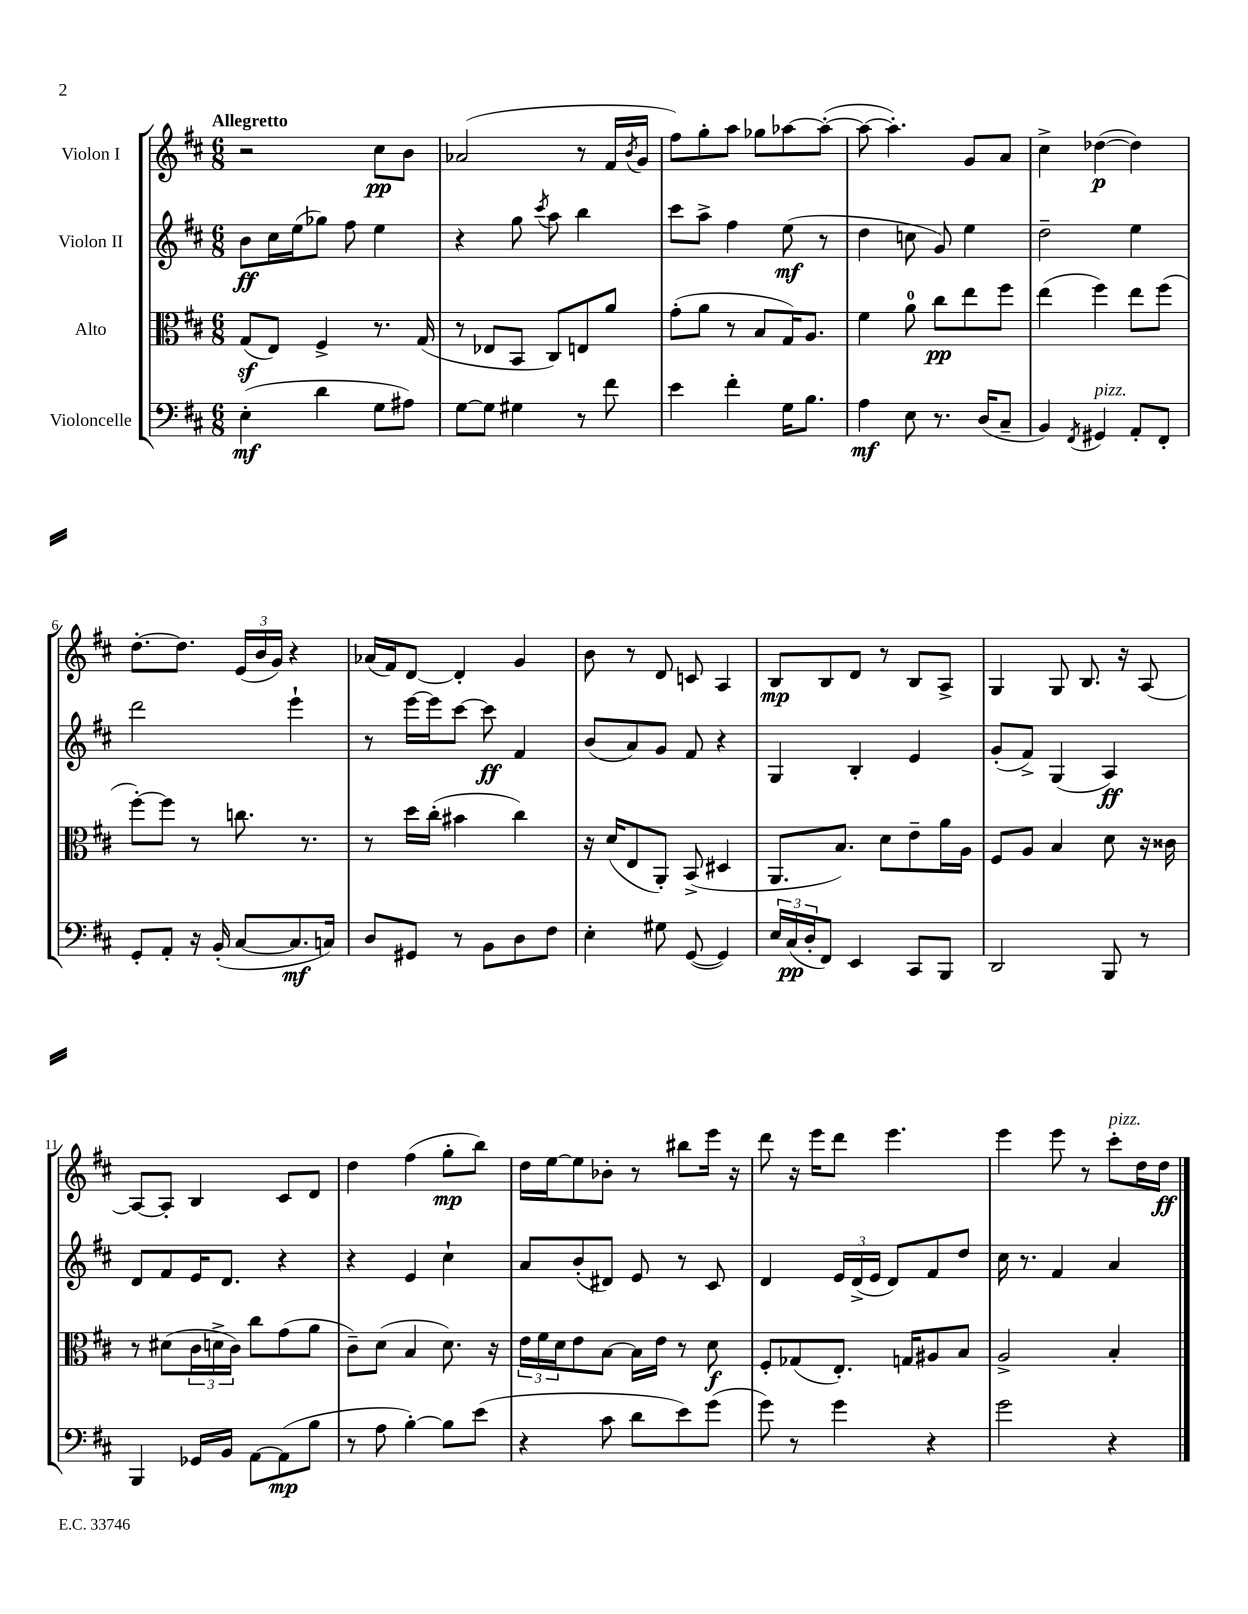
<<
\new StaffGroup <<
\new Staff = "s0" \with { instrumentName = "Violon I" } {
    \clef treble \key d \major \numericTimeSignature \time 6/8 \tempo "Allegretto"
    r2 cis''8\pp b'8 |
    aes'2( r8 fis'16 \acciaccatura { b'8 } g'16 |
    fis''8) g''8-. a''8 ges''8 aes''8~ aes''8~-.( |
    aes''8~ aes''4.-.) g'8 a'8 |
    cis''4-> des''4~\p( des''4) |
    d''8.~-. d''8. \tuplet 3/2 { e'16( b'16 g'16) } r4 |
    aes'16( fis'16) d'8~ d'4-. g'4 |
    b'8 r8 d'8 c'8 a4 |
    b8\mp b8 d'8 r8 b8 a8-> |
    g4 g8 b8. r16 a8~ |
    a8~ a8-. b4 cis'8 d'8 |
    d''4 fis''4( g''8-.\mp b''8) |
    d''16 e''16~ e''8 bes'8-. r8 bis''8 e'''16 r16 |
    d'''8 r16 e'''16 d'''8 e'''4. |
    e'''4 e'''8 r8 cis'''8-.^\markup { \italic "pizz." } d''16 d''16\ff \bar "|." |
}
\new Staff = "s1" \with { instrumentName = "Violon II" } {
    \clef treble \key d \major \numericTimeSignature \time 6/8
    b'8\ff cis''16 e''16( ges''8) fis''8 e''4 |
    r4 g''8 \acciaccatura { cis'''8 } a''8 b''4 |
    cis'''8 a''8-> fis''4 e''8\mf( r8 |
    d''4 c''8 g'8) e''4 |
    d''2-- e''4 |
    d'''2 e'''4-! |
    r8 e'''16~ e'''16 cis'''8~ cis'''8\ff fis'4 |
    b'8( a'8) g'8 fis'8 r4 |
    g4 b4-. e'4 |
    g'8-.( fis'8->) g4( a4\ff) |
    d'8 fis'8 e'16 d'8. r4 |
    r4 e'4 cis''4-! |
    a'8 b'8-.( dis'8) e'8 r8 cis'8 |
    d'4 \tuplet 3/2 { e'16 d'16->( e'16 } d'8) fis'8 d''8 |
    cis''16 r8. fis'4 a'4 \bar "|." |
}
\new Staff = "s2" \with { instrumentName = "Alto" } {
    \clef alto \key d \major \numericTimeSignature \time 6/8
    g8\sf( e8) fis4-> r8. g16( |
    r8 ees8 b,8 cis8) e8 a'8 |
    g'8-.( a'8 r8 b8 g16) a8. |
    fis'4 a'8-0 cis''8\pp e''8 fis''8 |
    e''4( fis''4) e''8 fis''8( |
    fis''8~-.) fis''8 r8 c''8. r8. |
    r8 d''16 cis''16-.( bis'4 cis''4) |
    r16 d'16( e8 a,8-.) b,8->( dis4 |
    a,8. b8.) d'8 e'8-- a'16 a16 |
    fis8 a8 b4 d'8 r16 cisis'16 |
    r8 dis'8( \tuplet 3/2 { cis'16 d'16-> cis'16) } cis''8 g'8( a'8 |
    cis'8--) d'8( b4 d'8.) r16 |
    \tuplet 3/2 { e'16 fis'16 d'16 } e'8 b8~ b16 e'16 r8 d'8\f |
    fis8-. ges8( e8.-.) g16 ais8 b8 |
    a2-> b4-. \bar "|." |
}
\new Staff = "s3" \with { instrumentName = "Violoncelle" } {
    \clef bass \key d \major \numericTimeSignature \time 6/8
    e4-.\mf( d'4 g8 ais8) |
    g8~ g8 gis4 r8 fis'8 |
    e'4 fis'4-. g16 b8. |
    a4\mf e8 r8. d16( cis8-- |
    b,4) \acciaccatura { fis,8 } gis,4^\markup { \italic "pizz." } a,8-. fis,8-. |
    g,8-. a,8-. r16 b,16-.( cis8~ cis8.\mf c16) |
    d8 gis,8 r8 b,8 d8 fis8 |
    e4-. gis8 g,8~( g,4) |
    \tuplet 3/2 { e16 cis16\pp( d16-. } fis,8) e,4 cis,8 b,,8 |
    d,2 b,,8 r8 |
    b,,4 ges,16 b,16 a,8~ a,8\mp( b8 |
    r8 a8 b4~-.) b8 e'8( |
    r4 cis'8 d'8 e'8) g'8( |
    g'8) r8 g'4 r4 |
    g'2 r4 \bar "|." |
}
>>
>>
